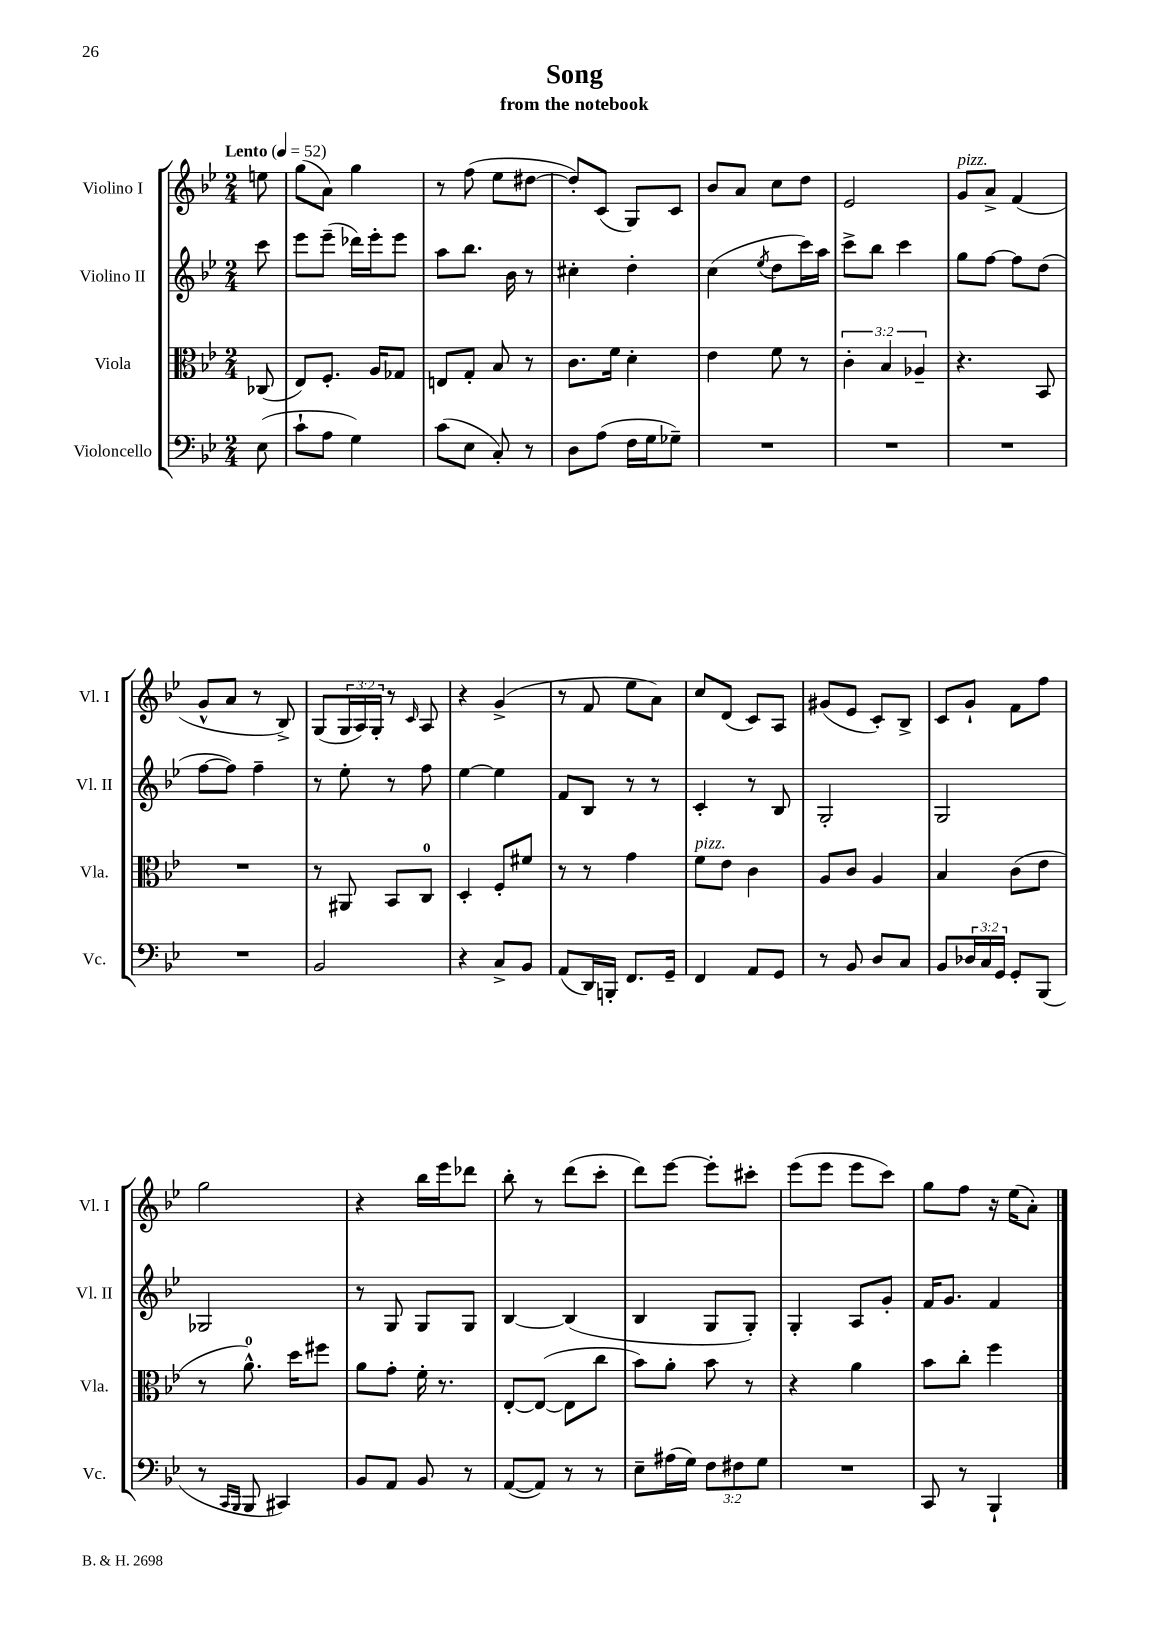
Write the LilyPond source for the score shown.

\header { title = "Song" subtitle = "from the notebook" }
<<
\new StaffGroup <<
\new Staff = "s0" \with { instrumentName = "Violino I" shortInstrumentName = "Vl. I" } {
    \clef treble \key bes \major \numericTimeSignature \time 2/4 \override Staff.TupletNumber.text = #tuplet-number::calc-fraction-text \partial 8 \tempo "Lento" 4 = 52
    e''8 |
    g''8( a'8) g''4 |
    r8 f''8( ees''8 dis''8~ |
    dis''8-.) c'8( g8) c'8 |
    bes'8 a'8 c''8 d''8 |
    ees'2 |
    g'8^\markup { \italic "pizz." } a'8-> f'4( |
    g'8-^ a'8 r8 bes8->) |
    g8( \tuplet 3/2 { g16 a16) g16-. } r8 \grace { c'16 } a8 |
    r4 g'4->( |
    r8 f'8 ees''8 a'8) |
    c''8 d'8( c'8) a8 |
    gis'8( ees'8 c'8-.) bes8-> |
    c'8 g'8-! f'8 f''8 |
    g''2 |
    r4 bes''16 ees'''16 des'''8 |
    bes''8-. r8 d'''8( c'''8-. |
    d'''8) ees'''8~ ees'''8-. cis'''8-. |
    ees'''8( ees'''8 ees'''8 c'''8) |
    g''8 f''8 r16 ees''16( a'8-.) \bar "|." |
}
\new Staff = "s1" \with { instrumentName = "Violino II" shortInstrumentName = "Vl. II" } {
    \clef treble \key bes \major \numericTimeSignature \time 2/4 \partial 8
    c'''8 |
    ees'''8 ees'''8--( des'''16) ees'''16-. ees'''8 |
    a''8 bes''8. bes'16 r8 |
    cis''4-. d''4-. |
    c''4( \acciaccatura { ees''8 } d''8 c'''16) a''16 |
    c'''8-> bes''8 c'''4 |
    g''8 f''8~ f''8 d''8( |
    f''8~ f''8) f''4-- |
    r8 ees''8-. r8 f''8 |
    ees''4~ ees''4 |
    f'8 bes8 r8 r8 |
    c'4-. r8 bes8 |
    g2-. |
    g2 |
    ges2 |
    r8 g8 g8 g8 |
    bes4~ bes4( |
    bes4 g8 g8-.) |
    g4-. a8 g'8-. |
    f'16 g'8. f'4 \bar "|." |
}
\new Staff = "s2" \with { instrumentName = "Viola" shortInstrumentName = "Vla." } {
    \clef alto \key bes \major \numericTimeSignature \time 2/4 \override Staff.TupletNumber.text = #tuplet-number::calc-fraction-text \partial 8
    ces8( |
    ees8) f8.-. a16 ges8 |
    e8 g8-. bes8 r8 |
    c'8. f'16 d'4-. |
    ees'4 f'8 r8 |
    \tuplet 3/2 { c'4-. bes4 aes4-- } |
    r4. bes,8 |
    R2 |
    r8 ais,8 bes,8 c8-0 |
    d4-. f8-. fis'8 |
    r8 r8 g'4 |
    f'8^\markup { \italic "pizz." } ees'8 c'4 |
    a8 c'8 a4 |
    bes4 c'8( ees'8 |
    r8 a'8.-0-^) d''16 fis''8 |
    a'8 g'8-. f'16-. r8. |
    ees8~-. ees8~( ees8 c''8 |
    bes'8) a'8-. bes'8 r8 |
    r4 a'4 |
    bes'8 c''8-. f''4 \bar "|." |
}
\new Staff = "s3" \with { instrumentName = "Violoncello" shortInstrumentName = "Vc." } {
    \clef bass \key bes \major \numericTimeSignature \time 2/4 \override Staff.TupletNumber.text = #tuplet-number::calc-fraction-text \partial 8
    ees8( |
    c'8-! a8 g4) |
    c'8( ees8 c8-.) r8 |
    d8 a8( f16 g16 ges8--) |
    R2 |
    R2 |
    R2 |
    R2 |
    bes,2 |
    r4 c8-> bes,8 |
    a,8( d,16) b,,16-. f,8. g,16-- |
    f,4 a,8 g,8 |
    r8 bes,8 d8 c8 |
    bes,8 \tuplet 3/2 { des16 c16 g,16 } g,8-. bes,,8( |
    r8 \grace { c,16 bes,,16 } bes,,8 cis,4) |
    bes,8 a,8 bes,8 r8 |
    a,8~( a,8) r8 r8 |
    ees8-- ais16( g16) \tuplet 3/2 { f8 fis8 g8 } |
    R2 |
    c,8 r8 bes,,4-! \bar "|." |
}
>>
>>
\layout { \context { \Score \remove "Bar_number_engraver" } }
